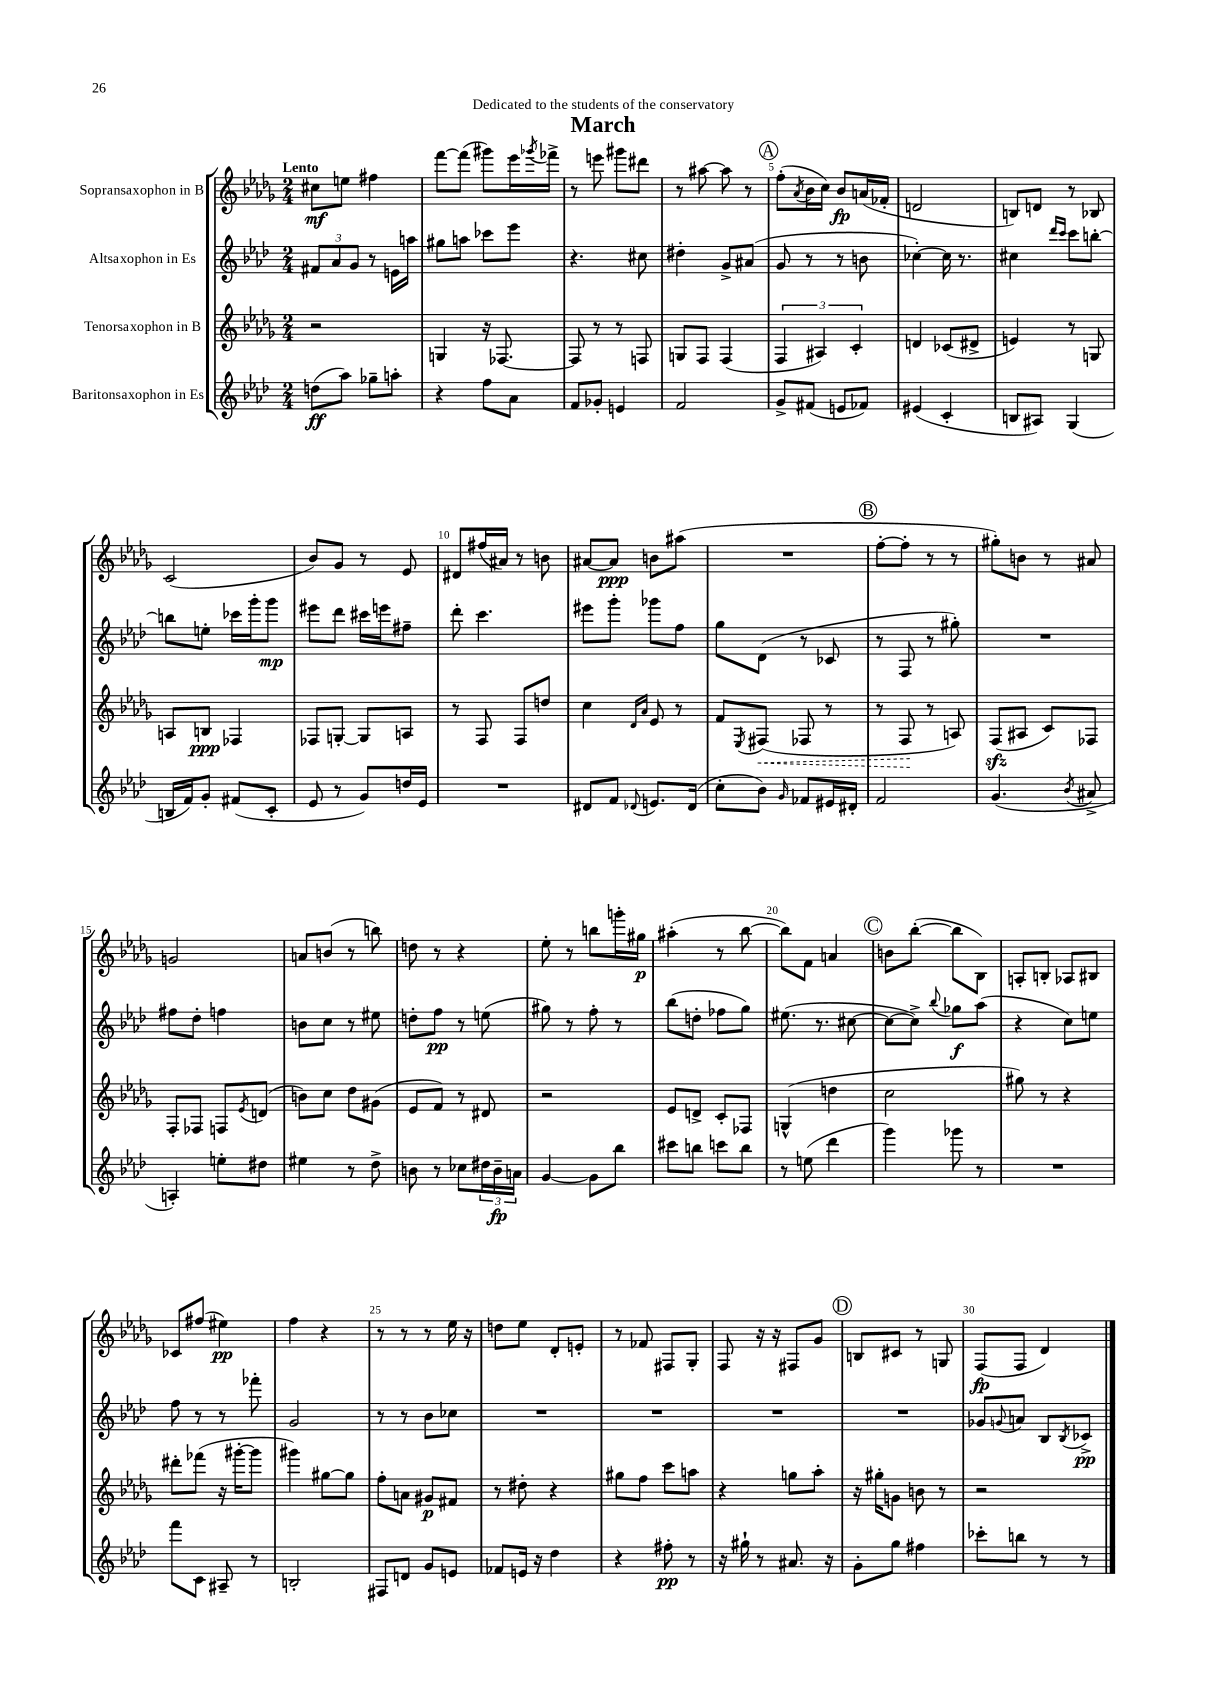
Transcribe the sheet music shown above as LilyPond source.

\header { title = "March" dedication = "Dedicated to the students of the conservatory" }
<<
\new StaffGroup <<
\new Staff = "s0" \with { instrumentName = "Sopransaxophon in B" } {
    \clef treble \key des \major \numericTimeSignature \time 2/4 \tempo "Lento"
    cis''8\mf e''8 fis''4 |
    f'''8~ f'''8( gis'''8) ees'''16 \acciaccatura { ges'''8 } fes'''16-> |
    r8 e'''8 gis'''8 dis'''8 |
    r8 ais''8~ ais''8 r8 |
    \mark \markup { \circle "A" } f''8-.( \acciaccatura { aes'8 } bes'16 c''16) bes'8\fp a'16( fes'16-. |
    d'2 |
    b8) d'8 r8 bes8 |
    c'2( |
    bes'8) ges'8 r8 ees'8 |
    dis'8 fis''16( ais'16) r8 b'8 |
    ais'8~ ais'8\ppp b'8 ais''8( |
    R2 |
    \mark \markup { \circle "B" } f''8~-. f''8-. r8 r8 |
    gis''8-.) b'8 r8 ais'8 |
    g'2 |
    a'8 b'8( r8 b''8) |
    d''8 r8 r4 |
    ees''8-. r8 b''8 g'''16-. gis''16\p |
    ais''4-.( r8 bes''8~ |
    bes''8) f'8 a'4 |
    \mark \markup { \circle "C" } b'8 bes''8~-.( bes''8 bes8) |
    a8-. b8-. aes8 bis8 |
    ces'8 fis''8( eis''4\pp) |
    f''4 r4 |
    r8 r8 r8 ees''16 r16 |
    d''8 ees''8 des'8-. e'8-. |
    r8 fes'8 fis8 ges8-. |
    f8 r16 r16 fis8 ges'8 |
    \mark \markup { \circle "D" } b8 cis'8 r8 g8 |
    f8\fp( f8 des'4) \bar "|." |
}
\new Staff = "s1" \with { instrumentName = "Altsaxophon in Es" } {
    \clef treble \key aes \major \numericTimeSignature \time 2/4
    \tuplet 3/2 { fis'8 aes'8 g'8 } r8 e'16 a''16 |
    gis''8 a''8 ces'''8 ees'''8 |
    r4. cis''8 |
    dis''4-. g'8-> ais'8( |
    \mark \markup { \circle "A" } g'8 r8 r8 b'8 |
    ces''4~-.) ces''16 r8. |
    cis''4 \grace { des'''16 c'''16 } c'''8 b''8~-. |
    b''8 e''8-. ces'''16 g'''16-. g'''8\mp |
    eis'''8 des'''8 cis'''16 e'''16 fis''8-- |
    des'''8-. c'''4. |
    eis'''8 g'''8-. ges'''8 f''8 |
    g''8 des'8( r8 ces'8 |
    \mark \markup { \circle "B" } r8 f8 r8 gis''8-.) |
    R2 |
    fis''8 des''8-. f''4 |
    b'8 c''8 r8 eis''8 |
    d''8-. f''8\pp r8 e''8( |
    gis''8) r8 f''8-. r8 |
    bes''8( d''8-. fes''8 g''8) |
    eis''8.( r8. cis''8~ |
    \mark \markup { \circle "C" } cis''8~ cis''8->) \appoggiatura { bes''8 } ges''8\f aes''8( |
    r4 c''8) e''8 |
    f''8 r8 r8 fes'''8-. |
    g'2 |
    r8 r8 bes'8 ces''8 |
    R2 |
    R2 |
    R2 |
    \mark \markup { \circle "D" } R2 |
    ges'8 \appoggiatura { g'8 } a'8 bes8 \acciaccatura { bes8 } ces'8->\pp \bar "|." |
}
\new Staff = "s2" \with { instrumentName = "Tenorsaxophon in B" } {
    \clef treble \key des \major \numericTimeSignature \time 2/4
    r2 |
    g4 r16 fes8.~ |
    fes8 r8 r8 f8 |
    g8 f8 f4( |
    \mark \markup { \circle "A" } \tuplet 3/2 { f4 ais4) c'4-. } |
    d'4 ces'8( dis'8-> |
    e'4) r8 g8 |
    a8 b8\ppp fes4 |
    fes8 g8~-. g8 a8 |
    r8 f8 f8 d''8 |
    c''4 \grace { des'16 aes'16 } ees'8 r8 |
    f'8 \acciaccatura { ees8 } \once \override Hairpin.style = #'dashed-line fis8\<( fes8 r8 |
    \mark \markup { \circle "B" } r8 f8\! r8 a8) |
    f8\sfz( ais8 c'8) fes8 |
    f8-. fes8 f8 \acciaccatura { ees'8 } d'8( |
    b'8) c''8 des''8 gis'8( |
    ees'8 f'8) r8 dis'8 |
    r2 |
    ees'8 d'8-> c'8-. fes8 |
    g4-^( d''4 |
    \mark \markup { \circle "C" } c''2 |
    gis''8) r8 r4 |
    dis'''8-. fes'''8( r16 gis'''16~-. gis'''8 |
    gis'''4) gis''8~ gis''8 |
    f''8-. a'8 gis'8\p fis'8 |
    r8 dis''8-. r4 |
    gis''8 f''8 c'''8 a''8 |
    r4 g''8 aes''8-. |
    \mark \markup { \circle "D" } r16 gis''16-. g'8 b'8 r8 |
    r2 \bar "|." |
}
\new Staff = "s3" \with { instrumentName = "Baritonsaxophon in Es" } {
    \clef treble \key aes \major \numericTimeSignature \time 2/4
    d''8\ff( aes''8) ges''8-- a''8-. |
    r4 f''8 aes'8 |
    f'8 ges'8-. e'4 |
    f'2 |
    \mark \markup { \circle "A" } g'8-> fis'8( e'8 fes'8) |
    eis'4( c'4-. |
    b8 ais8) g4( |
    b16 f'16) g'8-. fis'8( c'8-. |
    ees'8 r8 g'8) d''16 ees'16 |
    R2 |
    dis'8 f'8 \appoggiatura { des'8 } e'8. des'16( |
    c''8-. bes'8) \grace { g'16 } fes'8 eis'16 dis'16-. |
    \mark \markup { \circle "B" } f'2 |
    g'4.( \acciaccatura { bes'8 } ais'8-> |
    a4-.) e''8-. dis''8 |
    eis''4 r8 des''8-> |
    b'8 r8 ces''8 \tuplet 3/2 { dis''16 b'16--\fp a'16 } |
    g'4~ g'8 bes''8 |
    cis'''8 b''8 c'''8 b''8 |
    r8 e''8( des'''4 |
    \mark \markup { \circle "C" } g'''4) ges'''8 r8 |
    R2 |
    f'''8 c'8 ais8-- r8 |
    b2-. |
    fis8 d'8 g'8 e'8 |
    fes'8 e'16 r16 des''4 |
    r4 fis''8-.\pp r8 |
    r16 gis''16-! r8 ais'8. r16 |
    \mark \markup { \circle "D" } g'8-. g''8 fis''4 |
    ces'''8-. b''8 r8 r8 \bar "|." |
}
>>
>>
\layout { \context { \Score \override BarNumber.break-visibility = ##(#f #t #t) barNumberVisibility = #(every-nth-bar-number-visible 5) } }
